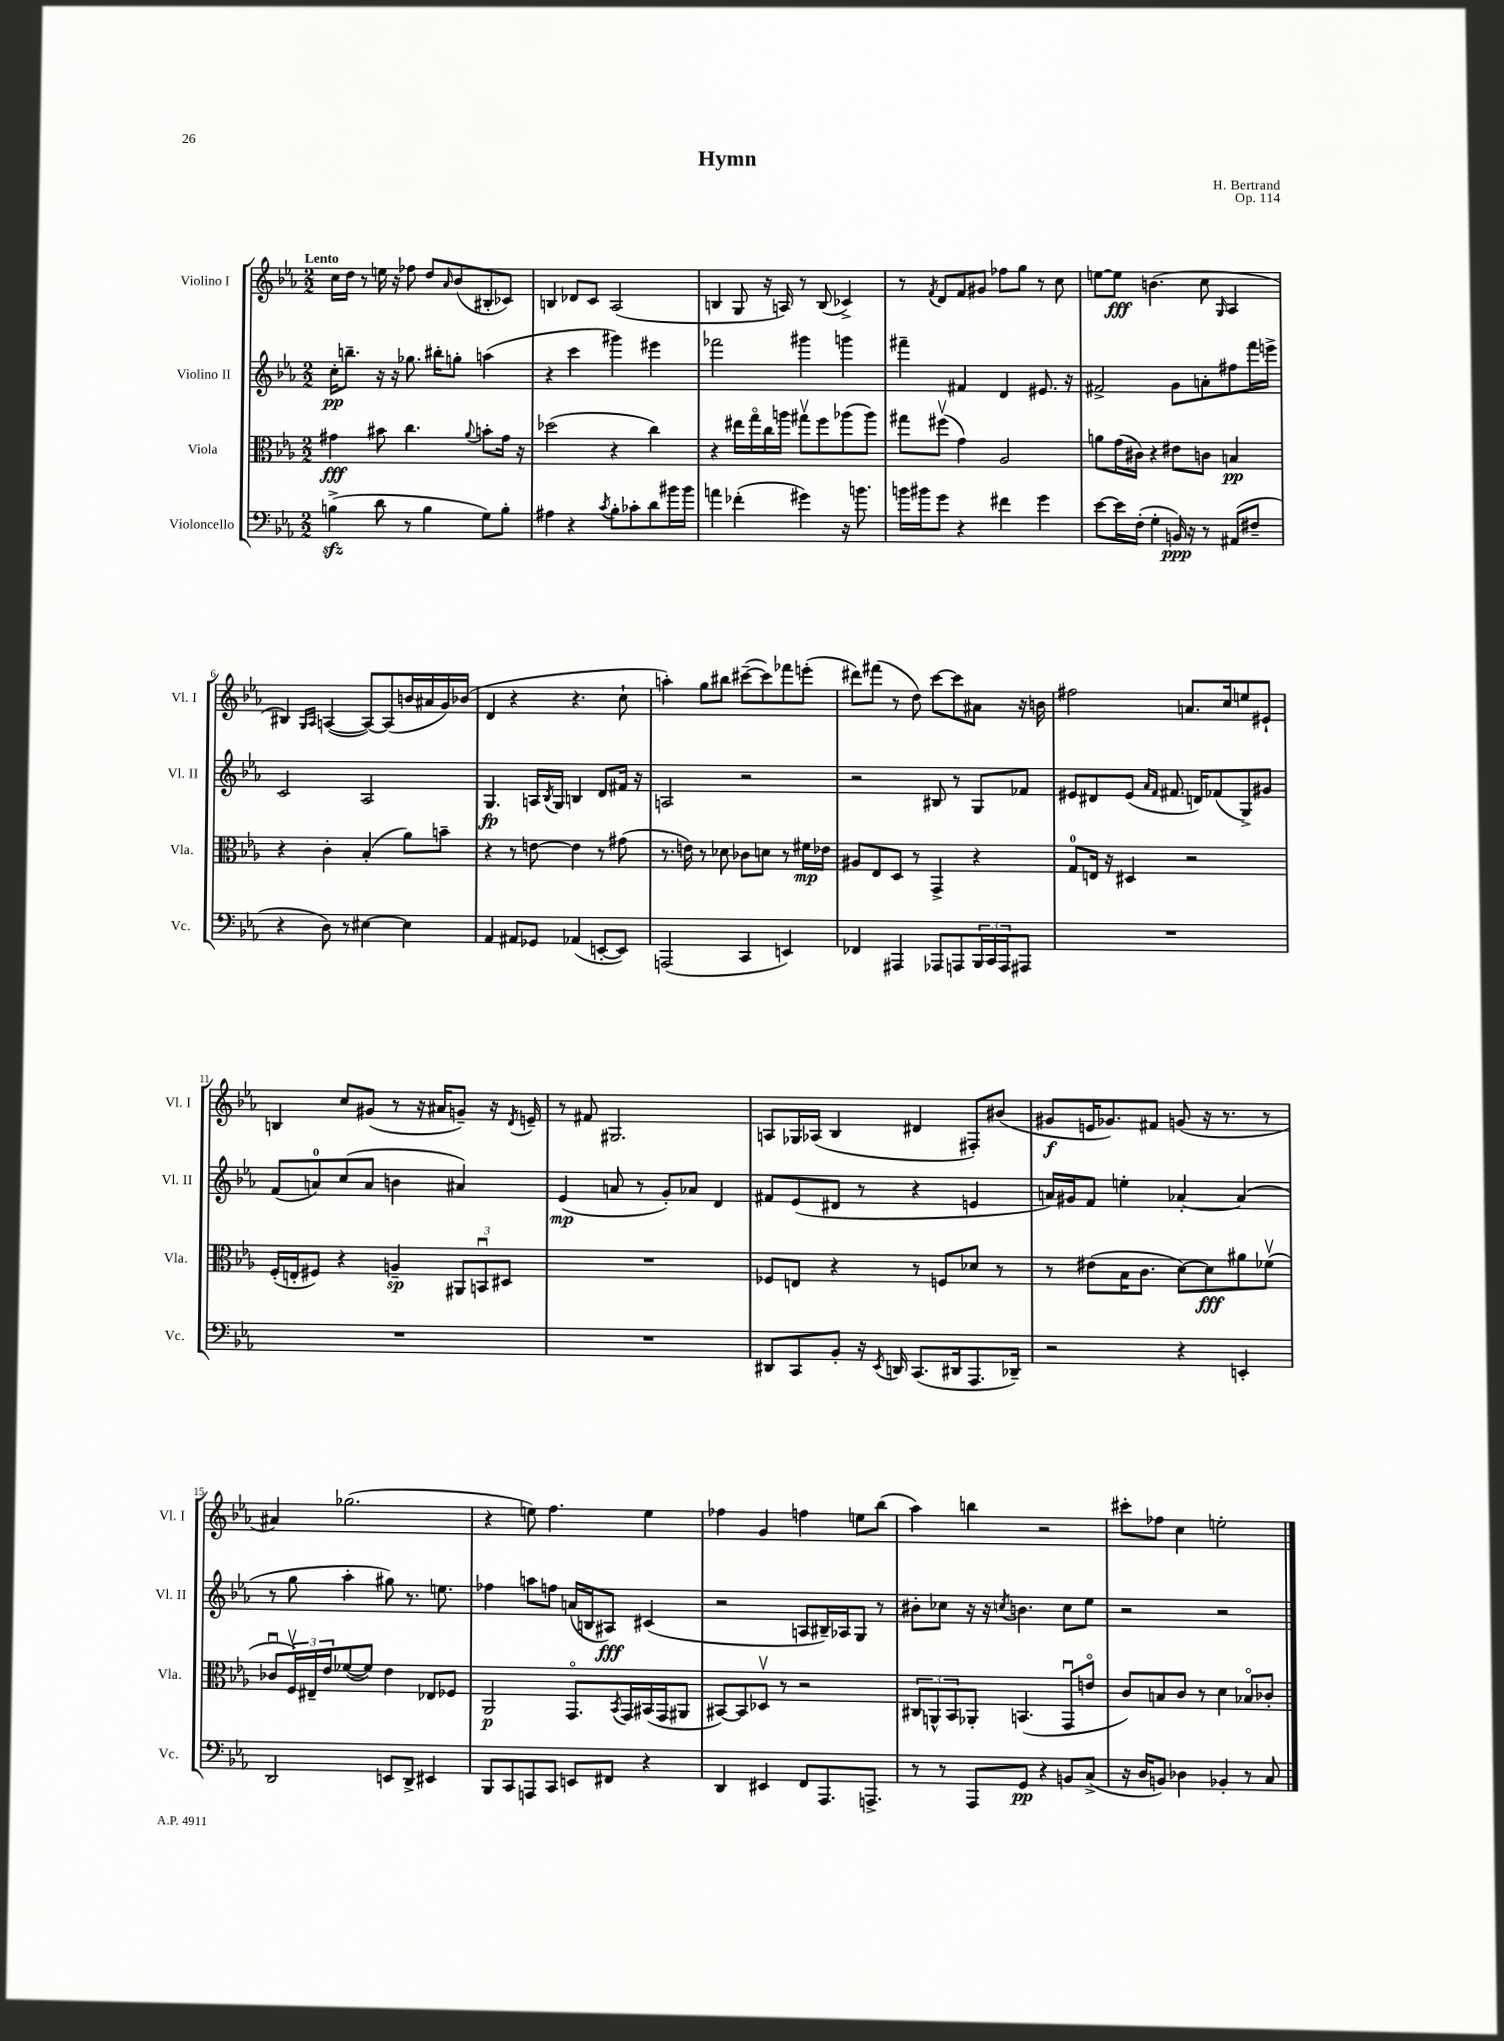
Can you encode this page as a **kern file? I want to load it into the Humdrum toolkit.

**kern	**dynam	**kern	**dynam	**kern	**dynam	**kern	**dynam
*part4	*part4	*part3	*part3	*part2	*part2	*part1	*part1
*staff4	*staff4	*staff3	*staff3	*staff2	*staff2	*staff1	*staff1
*I"Violoncello	*	*I"Viola	*	*I"Violino II	*	*I"Violino I	*
*I'Vc.	*	*I'Vla.	*	*I'Vl. II	*	*I'Vl. I	*
*clefF4	*	*clefC3	*	*clefG2	*	*clefG2	*
*k[b-e-a-]	*	*k[b-e-a-]	*	*k[b-e-a-]	*	*k[b-e-a-]	*
*M2/2	*	*M2/2	*	*M2/2	*	*M2/2	*
=1	=1	=1	=1	=1	=1	=1	=1
!	!	!	!	!	!	!LO:TX:a:B:t=Lento	!
(4Bnzz^\	.	4g#X\	fff	16cc'\KL	pp	16cc\LL	.
.	.	.	.	8.bbn~\J	.	16dd\JJ	.
.	.	.	.	.	.	8r	.
8d\	.	8b#X\	.	16r	.	16een\	.
.	.	.	.	16r	.	16r	.
8r	.	4.cc\	.	8.gg-X\	.	8ff-X\	.
4B\	.	.	.	.	.	8dd/L	.
.	.	.	.	16bb#X'\KL	.	.	.
.	.	.	.	.	.	16qqa-/	.
.	.	.	.	8ggn'\J	.	(8b-/	.
.	.	8qqa-/	.	.	.	.	.
8G\L)	.	8bn'\L	.	(4aan\	.	8B#X'/	.
8B'\J	.	16g#\Jk	.	.	.	8c-X/J)	.
.	.	16r	.	.	.	.	.
=2	=2	=2	=2	=2	=2	=2	=2
4A#X\	.	(2dd-X\	.	4r	.	4Bn/	.
4r	.	.	.	4ccc\	.	8d-X/L	.
.	.	.	.	.	.	8c/J	.
8qc/	.	.	.	.	.	.	.
8B-'\L	.	4r	.	4ggg#X\)	.	(2A-/	.
8c-X'\	.	.	.	.	.	.	.
8d\	.	4cc\)	.	4eee#X\	.	.	.
16b#X\L	.	.	.	.	.	.	.
16b#\JJ	.	.	.	.	.	.	.
=3	=3	=3	=3	=3	=3	=3	=3
4an\	.	4r	.	2fff-X\	.	4Bn/	.
(4f-X'\	.	16ee#X\LL	.	.	.	8G/	.
.	.	16gg\	.	.	.	.	.
.	.	16cc\	.	.	.	16r	.
.	.	16aan\JJ	.	.	.	16An/)	.
4g#X\)	.	8gg#Xv\L	.	4ggg#X\	.	8r	.
.	.	8ff\	.	.	.	(8B/	.
16r	.	(8aa-X\	.	4gggn\	.	4c-X^/)	.
8.bn\	.	.	.	.	.	.	.
.	.	8aa-\J)	.	.	.	.	.
=4	=4	=4	=4	=4	=4	=4	=4
16bn\LL	.	8gg#X\L	.	4fff#X~\	.	8r	.
16b#X\J	.	.	.	.	.	.	.
.	.	.	.	.	.	8qf/	.
8g\J	.	(8ff#Xv\J	.	.	.	8d/L	.
4r	.	4g\)	.	4f#X/	.	8f/	.
.	.	.	.	.	.	8g#X/J	.
4f#X\	.	2A-/	.	4d/	.	8ff-X\L	.
.	.	.	.	.	.	8gg\J	.
4g\	.	.	.	8.e#X/	.	8r	.
.	.	.	.	.	.	8cc\	.
.	.	.	.	16r	.	.	.
=5	=5	=5	=5	=5	=5	=5	=5
[8e-\L	.	8an\L	.	2f#X^/	.	[8een\L	.
16e-\L]	.	(16g\L	.	.	.	8ee\J]	fff
(16F'\JJ	.	16c#X\JJ)	.	.	.	.	.
4G'\	.	4r	.	.	.	(4.bn\	.
16BBn/)	ppp	8e#X\L	.	8g\L	.	.	.
16r	.	.	.	.	.	.	.
8r	.	8cn\J	.	8an'\	.	8cc\	.
.	.	.	.	.	.	16qqG/	.
(8AA#X/L	.	4Bn/	pp	8ff#X\	.	4A-/	.
8F#X~/J	.	.	.	16fff\L	.	.	.
.	.	.	.	16eeen^\JJ	.	.	.
!!LO:LB:g=z
=6	=6	=6	=6	=6	=6	=6	=6
4r	.	4r	.	2c/	.	4B#X/)	.
.	.	.	.	.	.	16qqG/LL	.
.	.	.	.	.	.	16qqA-/JJ	.
8D\)	.	4c'\	.	.	.	([4An/	.
8r	.	.	.	.	.	.	.
[4E#X\	.	(4B-'/	.	2A-/	.	8A/L_)	.
.	.	.	.	.	.	(8A/]	.
4E#\]	.	8a-\L)	.	.	.	16bn/L	.
.	.	.	.	.	.	16a#X/	.
.	.	8bn~\J	.	.	.	16g/)	.
.	.	.	.	.	.	(16b-X/JJ	.
=7	=7	=7	=7	=7	=7	=7	=7
4AA-/	.	4r	.	4.G/	fp	4d/	.
8AA#X/L	.	8r	.	.	.	4r	.
8GG-X/J	.	[8en\	.	16An/LL	.	.	.
.	.	.	.	8qB-/	.	.	.
.	.	.	.	16G/JJ	.	.	.
(4AA-X/	.	4e\]	.	4Bn/	.	4.r	.
[8EEn'/L	.	8r	.	8d/L	.	.	.
8EE/J])	.	(8g#X\	.	16f#X/Jk	.	8cc`\	.
.	.	.	.	16r	.	.	.
=8	=8	=8	=8	=8	=8	=8	=8
(2AAAn/	.	8.r	.	2An/	.	4aan'\)	.
.	.	16en\)	.	.	.	.	.
.	.	8r	.	.	.	8gg\L	.
.	.	8d-X\	.	.	.	8bb#X\J	.
4CC/	.	8c-X\L	.	2r	.	([8ccc#X~\L	.
.	.	8dn\J	.	.	.	8ccc#\])	.
4EEn/)	.	8r	.	.	.	8fff-X\	.
.	.	16f#X\LL	mp	.	.	(8eeen'\J	.
.	.	16e-X\JJ	.	.	.	.	.
=9	=9	=9	=9	=9	=9	=9	=9
4FF-X/	.	8A#X/L	.	2r	.	8ddd#X\L)	.
.	.	8E-/	.	.	.	(8fff#X\J	.
4AAA#X/	.	8D/J	.	.	.	8r	.
.	.	8r	.	.	.	8dd\)	.
8AAA-X/L	.	4GG^/	.	8B#X/	.	[8ccc\L	.
8AAAn/	.	.	.	8r	.	8ccc\]	.
24BBB-/L	.	4r	.	8G/L	.	8a#X\J	.
24CC/	.	.	.	.	.	.	.
24AAA/J	.	.	.	.	.	.	.
8AAA#X/J	.	.	.	8f-X/J	.	16r	.
.	.	.	.	.	.	16bn\	.
=10	=10	=10	=10	=10	=10	=10	=10
1r	.	8G/L	.	8e#X/L	.	2ff#X\	.
.	.	16En/Jk	.	8d#X/	.	.	.
.	.	16r	.	.	.	.	.
.	.	4D#X/	.	(8e#/J	.	.	.
.	.	.	.	16qqa-/LL	.	.	.
.	.	.	.	16qqf/JJ	.	.	.
.	.	.	.	8.f#X/	.	.	.
.	.	2r	.	.	.	8.an/L	.
.	.	.	.	16dn/KL)	.	.	.
.	.	.	.	(8f-X/	.	.	.
.	.	.	.	.	.	16cc/k	.
.	.	.	.	8G^/)	.	8een/	.
.	.	.	.	8g#X/J	.	8e#X`/J	.
!!LO:LB:g=z
=11	=11	=11	=11	=11	=11	=11	=11
1r	.	(16F'/LL	.	(8f/L	.	4Bn/	.
.	.	16En'/J	.	.	.	.	.
.	.	8F#X/J)	.	8an/)	.	.	.
.	.	4r	.	(8cc/	.	8cc/L	.
.	.	.	.	8a/J	.	(8g#X/J	.
.	.	4An~/	sp	4bn\	.	8r	.
.	.	.	.	.	.	16r	.
.	.	.	.	.	.	16a#X/KL	.
.	.	12AA#X/L	.	4a#X/)	.	8gn~/J)	.
.	.	12BBnu/	.	.	.	.	.
.	.	.	.	.	.	16r	.
.	.	12D#X/J	.	.	.	.	.
.	.	.	.	.	.	8qd/	.
.	.	.	.	.	.	16en~/	.
=12	=12	=12	=12	=12	=12	=12	=12
1r	.	1r	.	(4e-/	mp	8r	.
.	.	.	.	.	.	8f#X/	.
.	.	.	.	8an/	.	2.G#X/	.
.	.	.	.	8r	.	.	.
.	.	.	.	8g'/L)	.	.	.
.	.	.	.	8a-X/J	.	.	.
.	.	.	.	4d/	.	.	.
=13	=13	=13	=13	=13	=13	=13	=13
8DD#X/L	.	8F-X/L	.	8f#X/L	.	8An/L	.
8CC/	.	8En/J	.	(8e-/	.	16G-X/L	.
.	.	.	.	.	.	(16A-X/JJ	.
8BB-'/J	.	4r	.	8d#X/J	.	4B-/	.
16r	.	.	.	8r	.	.	.
8qEE-/	.	.	.	.	.	.	.
16DDn/	.	.	.	.	.	.	.
(8.CC/L	.	8r	.	4r	.	4d#X/	.
.	.	8Fn/L	.	.	.	.	.
16DD#X/k	.	.	.	.	.	.	.
8.AAA-/	.	8d-X/J	.	4en/	.	8F#X'/L)	.
.	.	8r	.	.	.	(8b#X/J	.
16DD-X~/Jk)	.	.	.	.	.	.	.
=14	=14	=14	=14	=14	=14	=14	=14
2r	.	8r	.	16an/LL)	.	8g#X/L	f
.	.	.	.	16g#X/J	.	.	.
.	.	(8e#X\L	.	8f/J	.	16en/K	.
.	.	.	.	.	.	8.g-X/)	.
.	.	16B-\K	.	4een'\	.	.	.
.	.	8.c\J	.	.	.	.	.
.	.	.	.	.	.	8f#X/J	.
4r	.	[8d\L)	.	[4a-X'/	.	(8gn/	.
.	.	8d\]	fff	.	.	16r	.
.	.	.	.	.	.	8.r	.
4EEn'/	.	8a#X\	.	(4a-/]	.	.	.
.	.	(8f-Xv\J	.	.	.	8r	.
!!LO:LB:g=z
=15	=15	=15	=15	=15	=15	=15	=15
2DD/	.	8c-Xu/L	.	8r	.	4a#X/)	.
.	.	24Fv/L)	.	8gg\	.	.	.
.	.	24E#X~/	.	.	.	.	.
.	.	24e-/J	.	.	.	.	.
.	.	([8f-X/	.	4aa-'\	.	(2.gg-X\	.
.	.	8f-/J])	.	.	.	.	.
8EEn/L	.	4e-\	.	8gg#X\)	.	.	.
8DD^/J	.	.	.	8.r	.	.	.
4EE#X/	.	8E-X/L	.	.	.	.	.
.	.	.	.	8.een\	.	.	.
.	.	8F-X/J	.	.	.	.	.
=16	=16	=16	=16	=16	=16	=16	=16
8BBB-/L	.	2AA-/	p	4ff-X\	.	4r	.
8CC/	.	.	.	.	.	.	.
8AAAn/	.	.	.	8aan\L	.	8een\)	.
8CC/J	.	.	.	8ffn\J	.	4.ff\	.
8EEn/L	.	8.GG/L	.	(16an/LL	.	.	.
.	.	.	.	16Bn/J	.	.	.
8FF#X/J	.	.	.	8A#X/J)	fff	.	.
.	.	8qBB-/	.	.	.	.	.
.	.	16GG/L	.	.	.	.	.
4r	.	(16BB#X/	.	(4c#X/	.	4ee\	.
.	.	16GG/J	.	.	.	.	.
.	.	8AA#X/J	.	.	.	.	.
=17	=17	=17	=17	=17	=17	=17	=17
4DD/	.	[8BB#X/L)	.	2r	.	4ff-X\	.
.	.	8BB#/]	.	.	.	.	.
4EE#X/	.	8D-Xv/J	.	.	.	4g/	.
.	.	8r	.	.	.	.	.
8FF/L	.	2r	.	8An/L	.	4ffn\	.
8.AAA-/	.	.	.	16B#X~/L)	.	.	.
.	.	.	.	16A-X/J	.	.	.
.	.	.	.	8G/J	.	8een\L	.
8.AAAn^/J	.	.	.	.	.	.	.
.	.	.	.	8r	.	(8bb-\J	.
=18	=18	=18	=18	=18	=18	=18	=18
8r	.	12C#X/L	.	8b#X'\L	.	4aa-\)	.
.	.	12AAn^^/	.	.	.	.	.
8r	.	.	.	8cc-X\J	.	.	.
.	.	12BB-/	.	.	.	.	.
8AAA-/L	.	8AA-X'/J	.	16r	.	4bbn\	.
.	.	.	.	16r	.	.	.
.	.	.	.	8qccn/	.	.	.
8GG/J	pp	(4.BBn/	.	4.bn\	.	.	.
4r	.	.	.	.	.	2r	.
8BBn/L	.	8GGu/L	.	8cc\L	.	.	.
(8C^/J	.	8en/J	.	8ee-\J	.	.	.
=19	=19	=19	=19	=19	=19	=19	=19
16r	.	8c/L)	.	2r	.	8ccc#X'\L	.
16D/KL	.	.	.	.	.	.	.
8BBn/J)	.	8Bn/	.	.	.	8ff-X\J	.
4D-X\	.	8c/J	.	.	.	4cc\	.
.	.	8r	.	.	.	.	.
4BB-X'/	.	4d\	.	2r	.	2een'\	.
8r	.	8B-X/L	.	.	.	.	.
8C/	.	8c-X'/J	.	.	.	.	.
==	==	==	==	==	==	==	==
*-	*-	*-	*-	*-	*-	*-	*-
